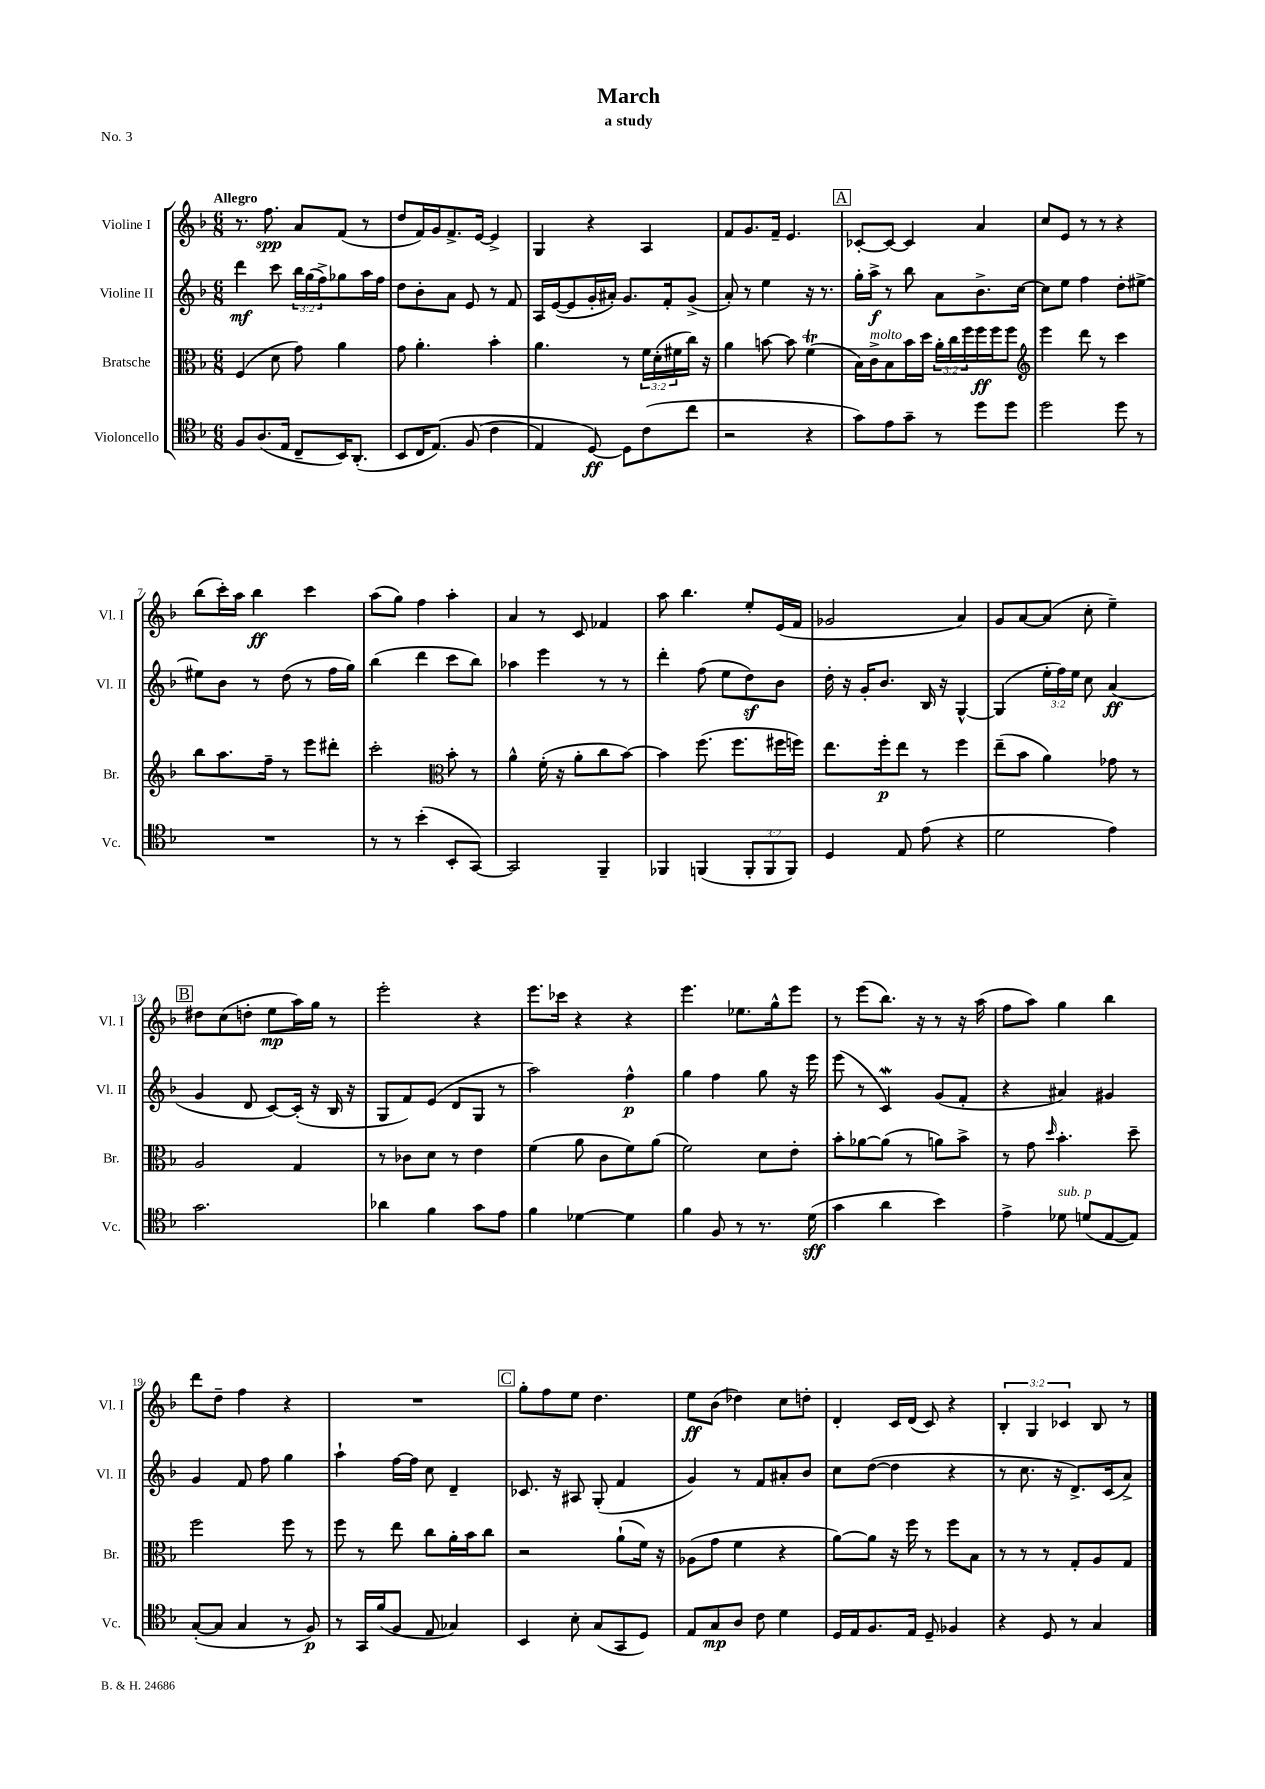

**kern	**dynam	**kern	**dynam	**kern	**dynam	**kern	**dynam
*part4	*part4	*part3	*part3	*part2	*part2	*part1	*part1
*staff4	*staff4	*staff3	*staff3	*staff2	*staff2	*staff1	*staff1
*I"Violoncello	*	*I"Bratsche	*	*I"Violine II	*	*I"Violine I	*
*I'Vc.	*	*I'Br.	*	*I'Vl. II	*	*I'Vl. I	*
*clefC4	*	*clefC3	*	*clefG2	*	*clefG2	*
*k[b-]	*	*k[b-]	*	*k[b-]	*	*k[b-]	*
*M6/8	*	*M6/8	*	*M6/8	*	*M6/8	*
=1	=1	=1	=1	=1	=1	=1	=1
!	!	!	!	!	!	!LO:TX:a:B:t=Allegro	!
8F/L	.	(4F/	.	4ddd\	mf	8.r	.
(8.A/	.	.	.	.	.	.	.
.	.	.	.	.	.	8.ff\	spp
.	.	8d\	.	8ccc\	.	.	.
16E/Jk	.	.	.	.	.	.	.
8C~/L	.	8g\)	.	24bb-\LL	.	8a/L	.
.	.	.	.	(24gg\	.	.	.
.	.	.	.	24ff^\J)	.	.	.
16BB-/K)	.	4a\	.	8gg-X\	.	(8f/J	.
(8.AA'/J	.	.	.	.	.	.	.
.	.	.	.	16aa\L	.	8r	.
.	.	.	.	16ff\JJ	.	.	.
=2	=2	=2	=2	=2	=2	=2	=2
8BB-/L	.	8g\	.	8dd\L	.	8dd/L	.
16C/K	.	4.a'\	.	8b-'\	.	16f/L)	.
(8.E/J)	.	.	.	.	.	16g/J	.
.	.	.	.	8a\J	.	8.f^/	.
(8F/	.	.	.	8e/	.	.	.
.	.	.	.	.	.	[16e/Jk	.
4c\	.	4b-'\	.	8r	.	4e^/]	.
.	.	.	.	8f/	.	.	.
=3	=3	=3	=3	=3	=3	=3	=3
4E/)	.	4.a\	.	16A/LL	.	4G/	.
.	.	.	.	([16e/J	.	.	.
.	.	.	.	8e/]	.	.	.
[8D/)	ff	.	.	16g'/L	.	4r	.
.	.	.	.	16a#X'/JJ)	.	.	.
8D\L]	.	8r	.	8.g/L	.	.	.
(8c\	.	24f\LL	.	.	.	4A/	.
.	.	(24d'\	.	.	.	.	.
.	.	.	.	16f'/k	.	.	.
.	.	24f#X\	.	.	.	.	.
8cc\J	.	16cc\JJ)	.	(8g^/J	.	.	.
.	.	16r	.	.	.	.	.
=4	=4	=4	=4	=4	=4	=4	=4
2r	.	4a\	.	8a'/)	.	8f/L	.
.	.	.	.	8r	.	8.g/	.
.	.	[8bn\	.	4ee\	.	.	.
.	.	.	.	.	.	16f~/Jk	.
.	.	8b\]	.	.	.	4.e/	.
4r	.	(4fT\	.	16r	.	.	.
.	.	.	.	8.r	.	.	.
!!LO:REH:place=s1:t=A
=5	=5	=5	=5	=5	=5	=5	=5
8g\L)	.	16B-\LL)	.	16gg'\LL	.	[8c-X'/L	.
!	!	!LO:TX:a:i:t=molto	!	!	!	!	!
.	.	16c^\J	.	16aa^\JJ	f	.	.
8e\	.	8B-\	.	8r	.	8c-/J_	.
8g~\J	.	16b-\L	.	8bb-\	.	4c-/]	.
.	.	16dd\JJ	.	.	.	.	.
8r	.	24a'\LL	.	8a\L	.	.	.
.	.	24cc\	.	.	.	.	.
.	.	24ff\	.	.	.	.	.
8dd\L	.	16ff\	ff	8.b-^\	.	4a/	.
.	.	16ff\J	.	.	.	.	.
8dd\J	.	8ff\J	.	.	.	.	.
.	.	.	.	[16cc\Jk	.	.	.
=6	=6	=6	=6	=6	=6	=6	=6
*	*	*clefG2	*	*	*	*	*
2dd\	.	4eee\	.	8cc\L]	.	8cc/L	.
.	.	.	.	8ee\J	.	8e/J	.
.	.	8ddd\	.	4ff\	.	8r	.
.	.	8r	.	.	.	8r	.
8dd\	.	4ccc\	.	8dd'\L	.	4r	.
8r	.	.	.	[8ee#X^\J	.	.	.
!!LO:LB:g=z
=7	=7	=7	=7	=7	=7	=7	=7
2.r	.	8bb-\L	.	8ee#X\L]	.	(8bb-\L	.
.	.	8.aa\	.	8b-\J	.	16ccc'\L)	.
.	.	.	.	.	.	16aa\JJ	.
.	.	.	.	8r	.	4bb-\	ff
.	.	16ff~\Jk	.	.	.	.	.
.	.	8r	.	(8dd\	.	.	.
.	.	8eee\L	.	8r	.	4ccc\	.
.	.	8ddd#X'\J	.	16ff\LL	.	.	.
.	.	.	.	16gg\JJ)	.	.	.
=8	=8	=8	=8	=8	=8	=8	=8
8r	.	2ccc'\	.	(4bb-\	.	(8aa\L	.
8r	.	.	.	.	.	8gg\J)	.
(4b-'\	.	.	.	4ddd\	.	4ff\	.
*	*	*clefC3	*	*	*	*	*
8BB-'/L	.	8b-'\	.	8ccc\L	.	4aa'\	.
[8GG/J)	.	8r	.	8bb-\J)	.	.	.
=9	=9	=9	=9	=9	=9	=9	=9
2GG/]	.	4a^^\	.	4aa-X\	.	4a/	.
.	.	(16f'\	.	4eee\	.	8r	.
.	.	16r	.	.	.	.	.
.	.	8a'\L	.	.	.	8c/	.
4FF~/	.	8cc\	.	8r	.	4f-X/	.
.	.	[8b-\J)	.	8r	.	.	.
=10	=10	=10	=10	=10	=10	=10	=10
4FF-X/	.	4b-\]	.	4ddd'\	.	8aa\	.
.	.	.	.	.	.	4.bb-\	.
(4FFn/	.	(8.ff\	.	(8ff\	.	.	.
.	.	.	.	8ee\L	.	.	.
.	.	8.ff\L	.	.	.	.	.
12FF'/L	.	.	.	8ddz\)	.	8ee'/L	.
12FF/	.	.	.	.	.	.	.
.	.	16ff#X\L	.	8b-\J	.	(16e/L	.
12FF/J)	.	.	.	.	.	.	.
.	.	16ffn\JJ)	.	.	.	16f/JJ	.
=11	=11	=11	=11	=11	=11	=11	=11
4D/	.	8.ee\L	.	16dd'\	.	2g-X/	.
.	.	.	.	16r	.	.	.
.	.	.	.	16g'/KL	.	.	.
.	.	16ff'\k	p	8.b-/J	.	.	.
8E/	.	8ee\J	.	.	.	.	.
(8e\	.	8r	.	16B-/	.	.	.
.	.	.	.	16r	.	.	.
4r	.	4ff\	.	[4G^^/	.	4a/)	.
=12	=12	=12	=12	=12	=12	=12	=12
2d\	.	(8ee~\L	.	(4G/]	.	8g/L	.
.	.	8b-\J	.	.	.	[8a/	.
.	.	4a\)	.	24ee'\LL	.	(8a/J]	.
.	.	.	.	24ff\)	.	.	.
.	.	.	.	24ee\JJ	.	.	.
.	.	.	.	8cc\	.	8cc'\	.
4e\)	.	8g-X\	.	(4a/	ff	4ee~\)	.
.	.	8r	.	.	.	.	.
!!LO:LB:g=z
!!LO:REH:place=s1:t=B
=13	=13	=13	=13	=13	=13	=13	=13
2.g\	.	2A/	.	4g/	.	8dd#X\L	.
.	.	.	.	.	.	(8cc\	.
.	.	.	.	8d/	.	8ddn'\J	.
.	.	.	.	[8c/L)	.	8ee\L	mp
.	.	4G/	.	(16c'/Jk]	.	16aa\L)	.
.	.	.	.	16r	.	16gg\JJ	.
.	.	.	.	16B-/	.	8r	.
.	.	.	.	16r	.	.	.
=14	=14	=14	=14	=14	=14	=14	=14
4a-X\	.	8r	.	8G/L	.	2eee'\	.
.	.	8c-X\L	.	8f/)	.	.	.
4f\	.	8d\J	.	(8e/J	.	.	.
.	.	8r	.	8d/L	.	.	.
8g\L	.	4e\	.	8G/J	.	4r	.
8e\J	.	.	.	8r	.	.	.
=15	=15	=15	=15	=15	=15	=15	=15
4f\	.	(4f\	.	2aa\)	.	8.eee\L	.
.	.	.	.	.	.	16ccc-X\Jk	.
[4d-X\	.	8a\	.	.	.	4r	.
.	.	8c\L	.	.	.	.	.
4d-\]	.	8f\)	.	4ff^^\	p	4r	.
.	.	(8a\J	.	.	.	.	.
=16	=16	=16	=16	=16	=16	=16	=16
4f\	.	2f\)	.	4gg\	.	4.eee\	.
8F/	.	.	.	4ff\	.	.	.
8r	.	.	.	.	.	8.ee-X\L	.
8.r	.	8d\L	.	8gg\	.	.	.
.	.	.	.	.	.	16gg^^\k	.
.	.	8e'\J	.	16r	.	8eee\J	.
(16d\	sff	.	.	16eee\	.	.	.
=17	=17	=17	=17	=17	=17	=17	=17
4g\	.	8b-'\L	.	(8eee\	.	8r	.
.	.	[8a-X\	.	8r	.	(8eee\L	.
4a\	.	(8a-\J]	.	4cW/)	.	8.bb-\J)	.
.	.	8r	.	.	.	.	.
.	.	.	.	.	.	16r	.
4b-\)	.	8an\L)	.	(8g/L	.	8r	.
.	.	8b-^\J	.	8f'/J	.	16r	.
.	.	.	.	.	.	(16aa\	.
=18	=18	=18	=18	=18	=18	=18	=18
4e^\	.	8r	.	4r	.	8ff\L	.
.	.	8g\	.	.	.	8aa\J)	.
.	.	16qqdd/	.	.	.	.	.
!LO:TX:a:i:t=sub. p	!	!	!	!	!	!	!
8d-X\	.	4.b-'\	.	4a#X/)	.	4gg\	.
(8dn/L	.	.	.	.	.	.	.
[8E/	.	.	.	4g#X/	.	4bb-\	.
8E/J])	.	8dd~\	.	.	.	.	.
!!LO:LB:g=z
=19	=19	=19	=19	=19	=19	=19	=19
([8G'/L	.	2ff\	.	4g/	.	8ddd\L	.
8G/J]	.	.	.	.	.	8dd~\J	.
4G/	.	.	.	8f/	.	4ff\	.
.	.	.	.	8ff\	.	.	.
8r	.	8ff\	.	4gg\	.	4r	.
8F/)	p	8r	.	.	.	.	.
=20	=20	=20	=20	=20	=20	=20	=20
8r	.	8ff\	.	4aa`\	.	2.r	.
16GG/LL	.	8r	.	.	.	.	.
(16f/J	.	.	.	.	.	.	.
8F/J	.	8ee\	.	[16ff\LL	.	.	.
.	.	.	.	16ff\JJ]	.	.	.
8E/	.	8cc\L	.	8cc\	.	.	.
4G-X/)	.	16a'\L	.	4d~/	.	.	.
.	.	16b-\J	.	.	.	.	.
.	.	8cc\J	.	.	.	.	.
!!LO:REH:place=s1:t=C
=21	=21	=21	=21	=21	=21	=21	=21
4BB-/	.	2r	.	8.c-X/	.	8gg'\L	.
.	.	.	.	.	.	8ff\	.
.	.	.	.	16r	.	.	.
8B-'\	.	.	.	8A#X/	.	8ee\J	.
(8G/L	.	.	.	(8G'/	.	4.dd\	.
8GG/	.	(8a`\L	.	4f/	.	.	.
8D/J)	.	16f\Jk)	.	.	.	.	.
.	.	16r	.	.	.	.	.
=22	=22	=22	=22	=22	=22	=22	=22
8E/L	.	(8A-X\L	.	4g/)	.	8ee\L	ff
8G/	mp	8g\J	.	.	.	(8b-\J	.
8A/J	.	4f\	.	8r	.	4dd-X\)	.
8c\	.	.	.	8f/L	.	.	.
4d\	.	4r	.	8a#X'/	.	8cc\L	.
.	.	.	.	8b-/J	.	8ddn'\J	.
=23	=23	=23	=23	=23	=23	=23	=23
16D/LL	.	[8a\L)	.	8cc\L	.	4d'/	.
16E/J	.	.	.	.	.	.	.
8.F/	.	8a\J]	.	([8dd\J	.	.	.
.	.	16r	.	4dd\]	.	16c/LL	.
16E/Jk	.	16ff\	.	.	.	(16d/JJ	.
8D~/	.	8r	.	.	.	8c/)	.
4F-X/	.	8ff\L	.	4r	.	4r	.
.	.	8B-\J	.	.	.	.	.
=24	=24	=24	=24	=24	=24	=24	=24
4r	.	8r	.	8r	.	6B-'/	.
.	.	8r	.	8.cc\	.	.	.
.	.	.	.	.	.	6G/	.
8D/	.	8r	.	.	.	.	.
.	.	.	.	16r	.	.	.
.	.	.	.	.	.	6c-X/	.
8r	.	8G'/L	.	8.d^/L)	.	.	.
4G/	.	8A/	.	.	.	8B-/	.
.	.	.	.	(16c/k	.	.	.
.	.	8G/J	.	8a^/J)	.	8r	.
==	==	==	==	==	==	==	==
*-	*-	*-	*-	*-	*-	*-	*-
